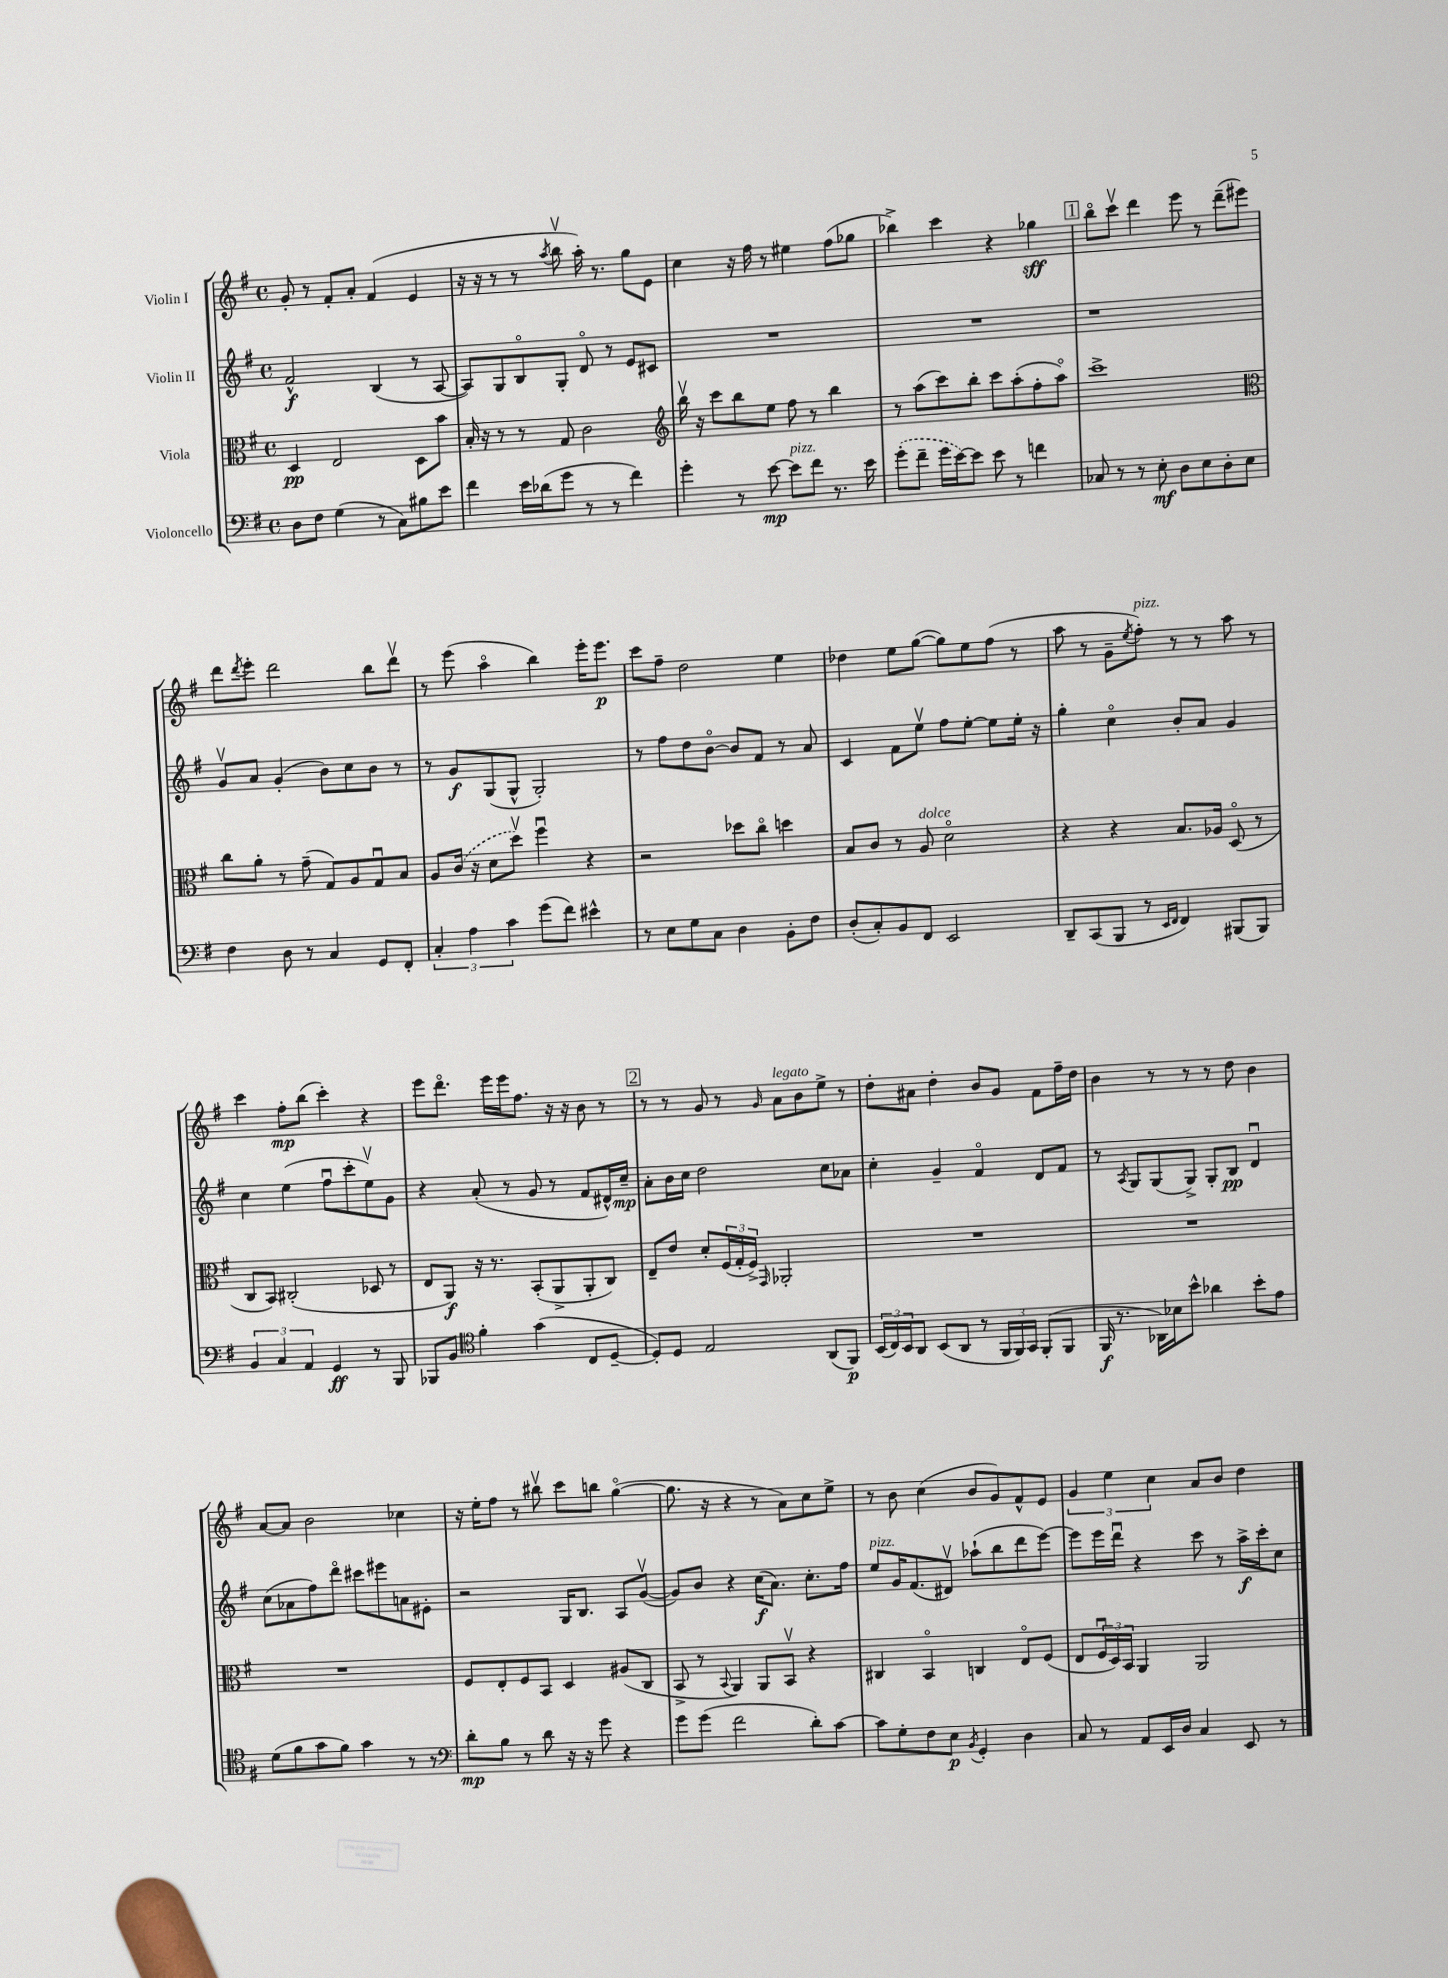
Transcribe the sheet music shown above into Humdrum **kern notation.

**kern	**dynam	**kern	**dynam	**kern	**dynam	**kern	**dynam
*part4	*part4	*part3	*part3	*part2	*part2	*part1	*part1
*staff4	*staff4	*staff3	*staff3	*staff2	*staff2	*staff1	*staff1
*I"Violoncello	*	*I"Viola	*	*I"Violin II	*	*I"Violin I	*
*clefF4	*	*clefC3	*	*clefG2	*	*clefG2	*
*k[f#]	*	*k[f#]	*	*k[f#]	*	*k[f#]	*
*M4/4	*	*M4/4	*	*M4/4	*	*M4/4	*
*met(c)	*	*met(c)	*	*met(c)	*	*met(c)	*
=1	=1	=1	=1	=1	=1	=1	=1
8D\L	.	4D/	pp	2f#^^/	f	8g'/	.
8F#\J	.	.	.	.	.	8r	.
(4G\	.	2E/	.	.	.	8f#'/L	.
.	.	.	.	.	.	8a'/J	.
8r	.	.	.	(4B/	.	(4f#/	.
8C\L)	.	.	.	.	.	.	.
8B#X\	.	8D\L	.	8r	.	4e/	.
8e\J	.	8b\J	.	[8A/	.	.	.
=2	=2	=2	=2	=2	=2	=2	=2
4f#\	.	16B'/	.	8A/L])	.	16r	.
.	.	16r	.	.	.	16r	.
.	.	8r	.	8G/	.	8r	.
16e\LL	.	8r	.	8B/	.	8r	.
(16d-X\J	.	.	.	.	.	.	.
.	.	.	.	.	.	8qaa/	.
8g\J	.	8G/	.	8G'/J	.	8bbv\	.
8r	.	2c\	.	8d/	.	16aa'\)	.
.	.	.	.	.	.	8.r	.
8r	.	.	.	8r	.	.	.
4f#\)	.	.	.	8e/L	.	8gg\L	.
.	.	.	.	8c#X/J	.	8e\J	.
=3	=3	=3	=3	=3	=3	=3	=3
*	*	*clefG2	*	*	*	*	*
4g'\	.	16bbv\	.	1r	.	4cc\	.
.	.	16r	.	.	.	.	.
.	.	8ccc\L	.	.	.	.	.
8r	.	8bb\	.	.	.	16r	.
.	.	.	.	.	.	16ff#\	.
[8e\	mp	8ee\J	.	.	.	8r	.
!LO:TX:a:i:t=pizz.	!	!	!	!	!	!	!
8e\L]	.	8ff#\	.	.	.	4ee#X\	.
8f#\J	.	8r	.	.	.	.	.
8.r	.	4bb\	.	.	.	(8ff#\L	.
.	.	.	.	.	.	8gg-X\J	.
16e\	.	.	.	.	.	.	.
=4	=4	=4	=4	=4	=4	=4	=4
(8g'\L	.	8r	.	1r	.	4bb-X^\)	.
8f#~\J	.	(8aa\L	.	.	.	.	.
16g\LL	.	8ccc\)	.	.	.	4ccc\	.
[16e\J)	.	.	.	.	.	.	.
8e\J]	.	8bb'\J	.	.	.	.	.
8e\	.	8ccc\L	.	.	.	4r	.
8r	.	(8aa'\	.	.	.	.	.
4fn\	.	8ff#'\	.	.	.	4gg-X\	sff
.	.	8aa\J)	.	.	.	.	.
!!LO:REH:place=s1:t=1
=5	=5	=5	=5	=5	=5	=5	=5
8C-X/	.	1ccc^	.	1r	.	8bb\L	.
8r	.	.	.	.	.	8cccv\J	.
8r	.	.	.	.	.	4ddd\	.
8E'\	mf	.	.	.	.	.	.
8D\L	.	.	.	.	.	8eee\	.
8E\	.	.	.	.	.	8r	.
8D'\	.	.	.	.	.	(8ddd~\L	.
8E\J	.	.	.	.	.	8eee#X\J)	.
!!LO:LB:g=z
=6	=6	=6	=6	=6	=6	=6	=6
*	*	*clefC3	*	*	*	*	*
4F#\	.	8cc\L	.	8gv/L	.	8ddd\L	.
.	.	.	.	.	.	8qddd/	.
.	.	8a'\J	.	8a/J	.	8eee'\J	.
8D\	.	8r	.	(4g'/	.	2ddd\	.
8r	.	(8g~\	.	.	.	.	.
4C/	.	8G/L)	.	8b\L)	.	.	.
.	.	8A/	.	8cc\	.	.	.
8GG/L	.	8Gu/	.	8b\J	.	8bb\L	.
8FF#'/J	.	8B/J	.	8r	.	8dddv\J	.
=7	=7	=7	=7	=7	=7	=7	=7
6C'/	.	8A/L	.	8r	.	8r	.
.	.	(16c/Jk	.	8g/L	f	(8eee\	.
6A\	.	.	.	.	.	.	.
.	.	16r	.	.	.	.	.
.	.	8d\L	.	(8G/	.	4aa\	.
6c\	.	.	.	.	.	.	.
.	.	8ddv\J)	.	8G^^/J	.	.	.
(8g\L	.	4ff#u\	.	2G'/)	.	4bb\)	.
8f#\J)	.	.	.	.	.	.	.
4e#X^^\	.	4r	.	.	.	16eee'\KL	.
.	.	.	.	.	.	8.eee\J	p
=8	=8	=8	=8	=8	=8	=8	=8
8r	.	2r	.	8r	.	8ccc\L	.
8E\L	.	.	.	8ff#\L	.	8ff#~\J	.
8G\	.	.	.	8dd\	.	2dd\	.
8C\J	.	.	.	[8b\J	.	.	.
4D\	.	8dd-X\L	.	8b/L]	.	.	.
.	.	8cc\J	.	8f#/J	.	.	.
8BB'\L	.	4ddn\	.	8r	.	4ee\	.
8F#\J	.	.	.	8a/	.	.	.
=9	=9	=9	=9	=9	=9	=9	=9
(8D'/L	.	8B/L	.	4c/	.	4dd-X\	.
8C'/)	.	8c/J	.	.	.	.	.
8BB/	.	8r	.	8f#\L	.	8ee\L	.
!	!	!LO:TX:a:i:t=dolce	!	!	!	!	!
8FF#/J	.	8A/	.	8eev\J	.	([8gg\J	.
2EE/	.	2d\	.	8ff#\L	.	8gg\L])	.
.	.	.	.	[8ee'\J	.	8ee\	.
.	.	.	.	8ee\L]	.	(8ff#\J	.
.	.	.	.	16ee'\Jk	.	8r	.
.	.	.	.	16r	.	.	.
=10	=10	=10	=10	=10	=10	=10	=10
8DD~/L	.	4r	.	4gg'\	.	8aa\	.
(8CC/	.	.	.	.	.	8r	.
8BBB/J	.	4r	.	4cc\	.	8g~\L	.
.	.	.	.	.	.	8qee/	.
!	!	!	!	!	!	!LO:TX:a:i:t=pizz.	!
8r	.	.	.	.	.	8ff#'\J)	.
16qqEE/LL	.	.	.	.	.	.	.
16qqFF#/JJ	.	.	.	.	.	.	.
4FF#/)	.	8.B/L	.	8b'/L	.	8r	.
.	.	.	.	8a/J	.	8r	.
.	.	16A-X/Jk	.	.	.	.	.
(8BBB#X/L	.	(8D/	.	4g/	.	8aa\	.
8BBB#/J)	.	8r	.	.	.	8r	.
!!LO:LB:g=z
=11	=11	=11	=11	=11	=11	=11	=11
6BB/	.	8C/L	.	4cc\	.	4ccc\	.
.	.	8BB/J)	.	.	.	.	.
6C/	.	.	.	.	.	.	.
.	.	(2C#X'/	.	(4ee\	.	8ff#'\L	mp
6AA/	.	.	.	.	.	.	.
.	.	.	.	.	.	(8bb\J	.
4GG/	ff	.	.	8ff#u\L	.	4ccc'\)	.
.	.	.	.	8ccc'\	.	.	.
8r	.	8D-X/	.	8eev\)	.	4r	.
8BBB/	.	8r	.	8g\J	.	.	.
=12	=12	=12	=12	=12	=12	=12	=12
8BBB-X/L	.	8E/L	.	4r	.	8eee\L	.
8BB/J	.	8AA/J)	f	.	.	8.ddd\J	.
*clefC4	*	*	*	*	*	*	*
4f#'\	.	16r	.	(8a'/	.	.	.
.	.	8.r	.	.	.	16eee\LL	.
.	.	.	.	8r	.	16eee\J	.
.	.	.	.	.	.	8.ff#\J	.
(4g\	.	(8BB'/L	.	8g/	.	.	.
.	.	8AA^/	.	8r	.	16r	.
.	.	.	.	.	.	16r	.
8C/L	.	8AA'/	.	8f#/L	.	8b\	.
[8D~/J	.	8C/J)	.	16d#X^^/L)	.	8r	.
.	.	.	.	16cc~/JJ	mp	.	.
!!LO:REH:place=s1:t=2
=13	=13	=13	=13	=13	=13	=13	=13
8D'/L])	.	8E~/L	.	8a'\L	.	8r	.
8D/J	.	8e/J	.	16b\L	.	8r	.
.	.	.	.	16cc\JJ	.	.	.
2E/	.	8d'/L	.	2dd\	.	8g/	.
.	.	(24F#/L	.	.	.	8r	.
.	.	24G'/	.	.	.	.	.
.	.	24F#^/JJ)	.	.	.	.	.
.	.	16qqGG/	.	.	.	16qqg/	.
!	!	!	!	!	!	!LO:TX:a:i:t=legato	!
.	.	2AA-X'/	.	.	.	8a\L	.
.	.	.	.	.	.	8b\	.
(8AA/L	.	.	.	8cc\L	.	8ee^\J	.
8FF#/J)	p	.	.	8a-X\J	.	8r	.
=14	=14	=14	=14	=14	=14	=14	=14
(24BB/LL	.	1r	.	4cc'\	.	8dd'\L	.
24C/)	.	.	.	.	.	.	.
24BB/J	.	.	.	.	.	.	.
8AA/J	.	.	.	.	.	8a#X\J	.
(8BB/L	.	.	.	4g~/	.	4dd'\	.
8AA/J	.	.	.	.	.	.	.
8r	.	.	.	4f#/	.	8b/L	.
24FF#/LL	.	.	.	.	.	8g/J	.
24FF#/)	.	.	.	.	.	.	.
24GG/JJ	.	.	.	.	.	.	.
(8FF#'/L	.	.	.	8d/L	.	8f#\L	.
8FF#/J	.	.	.	8f#/J	.	16ff#~\L	.
.	.	.	.	.	.	16dd\JJ	.
=15	=15	=15	=15	=15	=15	=15	=15
16FF#/	f	1r	.	8r	.	4b\	.
8.r	.	.	.	.	.	.	.
.	.	.	.	8qA/	.	.	.
.	.	.	.	8G/L	.	.	.
16AA-X\LL)	.	.	.	(8G/	.	8r	.
16B-X\J	.	.	.	.	.	.	.
8b^^\J	.	.	.	8G^/J)	.	8r	.
4a-X\	.	.	.	8G'/L	.	8r	.
.	.	.	.	8B/J	pp	8dd\	.
8b'\L	.	.	.	4du/	.	4b\	.
8e\J	.	.	.	.	.	.	.
!!LO:LB:g=z
=16	=16	=16	=16	=16	=16	=16	=16
(8d\L	.	1r	.	(8cc\L	.	[8a/L	.
8f#\	.	.	.	8a-X\	.	8a/J]	.
8g\	.	.	.	8ff#\)	.	2b\	.
8f#\J)	.	.	.	8ddd\J	.	.	.
4g\	.	.	.	8ccc#X\L	.	.	.
.	.	.	.	8eee#X\	.	.	.
8r	.	.	.	8an\	.	4cc-X\	.
8r	.	.	.	8e#X'\J	.	.	.
=17	=17	=17	=17	=17	=17	=17	=17
*clefF4	*	*	*	*	*	*	*
8d'\L	mp	8F#/L	.	2r	.	16r	.
.	.	.	.	.	.	16ee'\KL	.
8B\J	.	8E'/	.	.	.	8ff#\J	.
8r	.	8F#/	.	.	.	8r	.
8d\	.	8BB/J	.	.	.	8bb#Xv\	.
16r	.	4D/	.	16G/KL	.	8ccc\L	.
16r	.	.	.	8.B/J	.	.	.
8g\	.	.	.	.	.	8bbn\J	.
4r	.	(8A#X/L	.	8A/L	.	([4gg\	.
.	.	8C/J	.	([8gv/J	.	.	.
=18	=18	=18	=18	=18	=18	=18	=18
8g\L	.	8BB^/	.	8g/L])	.	8.gg\]	.
(8g\J	.	8r	.	8b/J	.	.	.
.	.	.	.	.	.	16r	.
.	.	8qqBB/	.	.	.	.	.
2f#\	.	4AA/)	.	4r	.	4r	.
.	.	8AA/L	.	(16cc\KL	f	8r	.
.	.	.	.	8.a\J)	.	.	.
.	.	8BBv/J	.	.	.	8a\L)	.
8d'\L)	.	4r	.	8.cc'\L	.	8cc\	.
[8c\J	.	.	.	.	.	8ee^\J	.
.	.	.	.	16ff#\Jk	.	.	.
=19	=19	=19	=19	=19	=19	=19	=19
!	!	!	!	!LO:TX:a:i:t=pizz.	!	!	!
8c\L]	.	4C#X/	.	8ee/L	.	8r	.
8G'\	.	.	.	16g/K	.	8b\	.
.	.	.	.	(8.f#/	.	.	.
8F#\	.	4BB/	.	.	.	(4cc\	.
8E\J	p	.	.	8d#Xv/J)	.	.	.
8qBB/	.	.	.	.	.	.	.
4GG'/	.	4Cn/	.	(8aa-X`\L	.	8b/L	.
.	.	.	.	8bb\	.	8g/)	.
4D\	.	8E/L	.	8ddd\	.	8f#^^/	.
.	.	(8F#/J	.	[8eee\J)	.	8e/J	.
=20	=20	=20	=20	=20	=20	=20	=20
8C/	.	8E/L	.	8eee\L]	.	6g/	.
8r	.	24F#u/L	.	16eee\L	.	.	.
.	.	24D/)	.	.	.	6ee\	.
.	.	.	.	16dddu\JJ	.	.	.
.	.	24BB/JJ	.	.	.	.	.
8AA/L	.	4AA/	.	4r	.	.	.
.	.	.	.	.	.	6cc\	.
16EE/L	.	.	.	.	.	.	.
16D/JJ	.	.	.	.	.	.	.
4C/	.	2AA/	.	8ccc\	.	8a/L	.
.	.	.	.	8r	.	8b/J	.
8EE/	.	.	.	16aa^\LL	f	4dd\	.
.	.	.	.	16ccc'\J	.	.	.
8r	.	.	.	8cc\J	.	.	.
==	==	==	==	==	==	==	==
*-	*-	*-	*-	*-	*-	*-	*-
